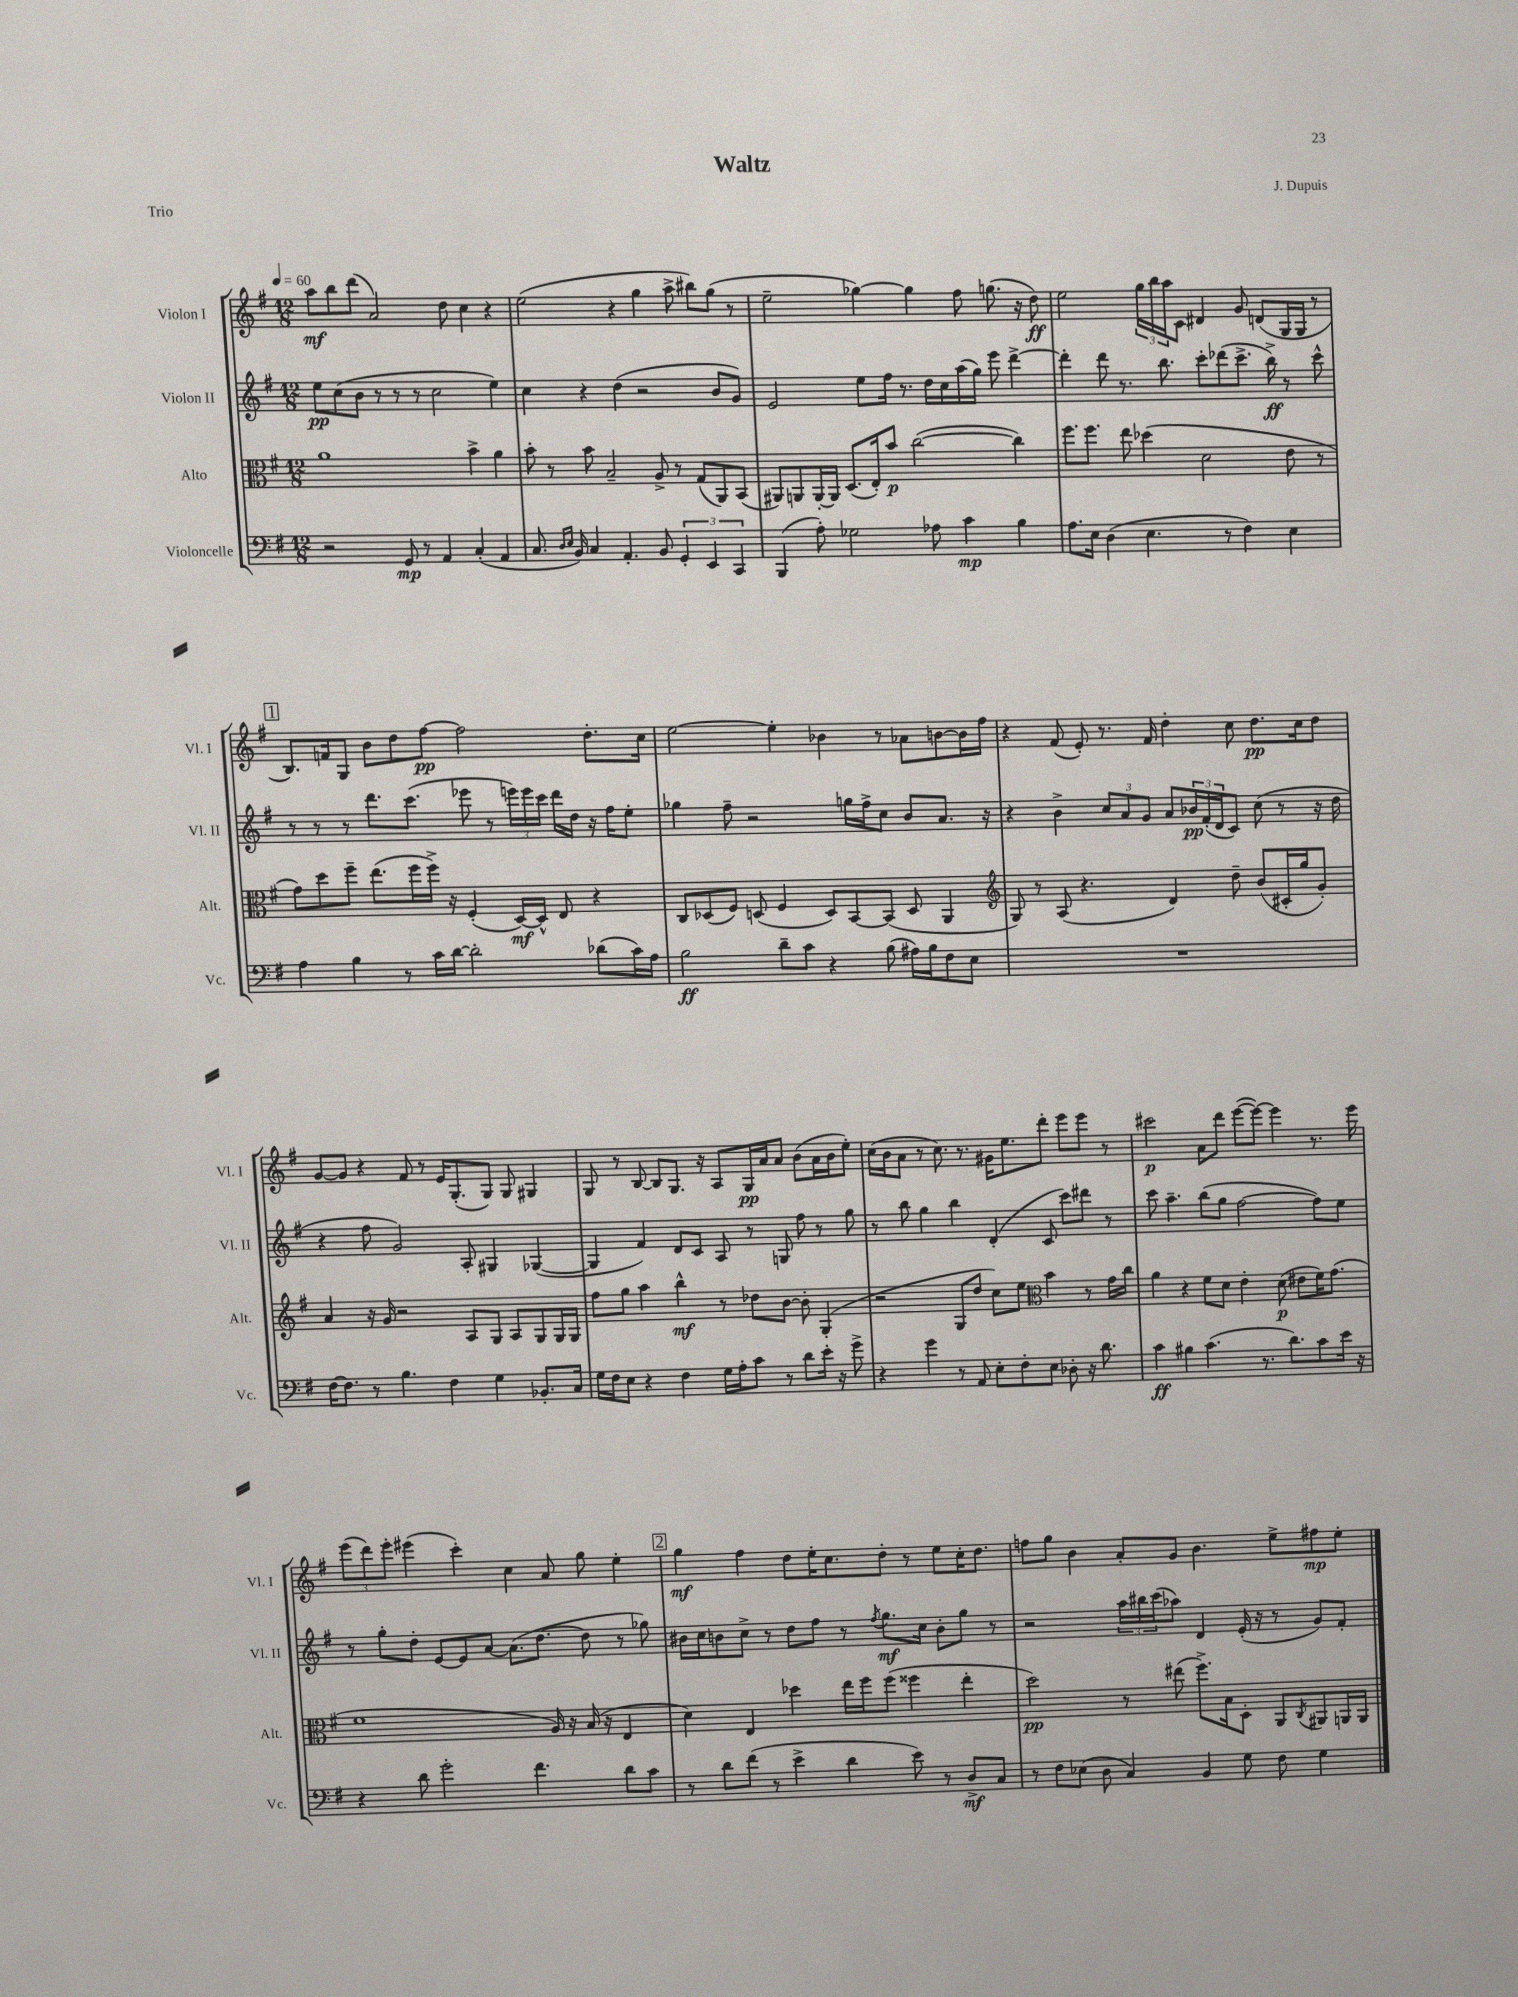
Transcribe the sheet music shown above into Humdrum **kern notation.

**kern	**kern	**kern	**kern
*staff4	*staff3	*staff2	*staff1
*clefF4	*clefC3	*clefG2	*clefG2
*k[f#]	*k[f#]	*k[f#]	*k[f#]
*M12/8	*M12/8	*M12/8	*M12/8
*MM60	*MM60	*MM60	*MM60
2r	1a	8ee	8aa
.	.	(8cc	8bb
.	.	8b	(8ddd
.	.	8r	2a)
8GG	.	8r	.
8r	.	8r	.
4AA	.	2cc	.
.	.	.	8dd
(4C'	4b^	.	4cc
4AA	4a	4ee)	4r
=	=	=	=
8.C	8b'	4cc	(2ee
.	8r	.	.
16qqD	.	.	.
16qqE	.	.	.
16BB)	.	.	.
4C	8b	4r	.
.	2B~	.	.
4.AA'	.	(4dd	4r
.	.	2r	4gg
8BB	8A^	.	.
6GG'	8r	.	8aa^
.	(8G	.	8bb#)
6EE	.	.	.
.	8AA)	8b	(8gg
6CC	.	.	.
.	(8BB	8g)	8r
=	=	=	=
(4BBB	8AA#)	2e	2ee~
.	8AA	.	.
8A')	[16AA'	.	.
.	16AA]	.	.
2G-	(8.D	.	.
.	.	8ee	[4gg-)
.	16E')	.	.
.	8b	16ff#	.
.	.	8.r	.
.	([2cc	.	4gg-]
8A-	.	16dd	.
.	.	16cc	.
4c	.	(16aa	8ff#
.	.	16gg)	.
.	.	8eee	(8.gg
4B	4cc])	[4ddd^	.
.	.	.	16r
.	.	.	8dd)
=	=	=	=
8.A	8.ff#	4ddd']	2ee
16E	8.ff#	.	.
(4D	.	8ddd	.
.	8ee	8.r	.
4.E	(4dd-	.	24gg
.	.	.	24bb
.	.	8.bb	.
.	.	.	24aa
.	.	.	8c
.	2d	8ccc'	4d#
8r	.	(8ddd-	.
4F#)	.	8.ccc^	8g
.	.	.	(8d
.	.	16bb^)	.
4E	8e	8r	16G
.	.	.	16G
.	8r	8ccc^^	8r
=	=	=	=
4A	8g)	8r	8.B)
.	8dd	8r	.
.	.	.	16f
4B	8ff#~	8r	8G
.	(8.ee	8.ddd	8b
8r	.	.	8dd
.	16ff#	(8.ccc	.
16c	16ff#^)	.	[8ff#
[16d	16r	.	.
2d']	(4F#'	8eee-	2ff#]
.	.	8r	.
.	[16D)	24eee)	.
.	.	24eee	.
.	16D^^]	.	.
.	.	24ccc	.
.	8E	16ddd	.
.	.	16dd	.
(8d-	4r	16r	8.dd'
.	.	16ff#	.
16c)	.	8ee'	.
16A	.	.	16cc
=	=	=	=
2B	8C	4gg-	[2ee
.	(8D-	.	.
.	8F#)	8ff#~	.
.	(8D	2r	.
8d~	4F#	.	4ee']
8c	.	.	.
4r	8D)	.	4b-
.	[8BB	16gg	.
.	.	16ff#^	.
(8B	(8BB]	8cc	8r
16A#)	8D	8b	8a-
16B	.	.	.
8F#	4AA	8.a	[8b
8E	.	.	16b]
.	.	16r	16ff#
=	=	=	=
*	*clefG2	*	*
1.r	8G)	4r	4r
.	8r	.	.
.	(8A	4b^	(8f#
.	4.r	.	8e')
.	.	12cc	8.r
.	.	12a	.
.	.	12g	.
.	.	.	16f#
.	4d)	8a	4dd'
.	.	24b-	.
.	.	(24f#'	.
.	.	24d	.
.	8dd~	8c)	8cc
.	(8b	(8cc	8.dd
.	16c#'	8r	.
.	16gg	.	16cc
.	8g')	16r	8dd
.	.	16dd	.
=	=	=	=
[16F#	4a	4r	[8g
8.F#]	.	.	.
.	.	.	8g]
8r	16r	8ff#	4r
.	16g	.	.
4.B	2r	2g)	.
.	.	.	8f#
.	.	.	8r
4F#	.	.	16e
.	.	.	(8.G'
.	8A	8A'	.
4G	8G	4G#	8G)
.	8A	.	8G
8.BB-'	8G	([4G-	4G#
.	16G	.	.
16C	16G	.	.
=	=	=	=
16G	8ff#	4G-]	8G
16F#	.	.	.
8E	8gg	.	8r
4r	4aa	4f#)	[8B
.	.	.	8B]
4F#	4bb^^	8d	8.G
.	.	8c	.
.	.	.	16r
16G	8r	8A	8A
16A'	.	.	.
8c	8dd-	8r	16G
.	.	.	16a
8r	[8b	8G	8a
8d	8b']	8ff#	(8b
16e'	(4G'	8r	16a
16r	.	.	16b
8g^	.	8gg	8ee')
=	=	=	=
4r	2r	8r	(16cc
.	.	.	16b
.	.	8bb	8a
4g	.	4gg	8r
.	.	.	8.cc)
8r	8G	4bb	.
.	.	.	8.r
8AA	8dd	.	.
8E'	8cc)	(4d'	16g#
.	.	.	8.ee
8F#'	8ee	.	.
*	*clefC3	*	*
8E	4b	8c	8ddd'
8D-'	.	8ccc)	8eee
16r	8r	8ddd#	8eee
8.d	.	.	.
.	16g	8r	8r
.	16cc	.	.
=	=	=	=
4c	4a	8ccc	2ccc#
.	.	4.aa~	.
4B#	4r	.	.
(4.c	8f#	(8bb	8a
.	8d	8gg	8ddd
.	4e'	[2ff#	([8eee
8.r	.	.	8eee_)
.	(8d	.	4eee]
8.d)	.	.	.
.	8e#	.	.
8c	16f#)	8ff#])	8.r
.	(8.g	.	.
16e	.	8ee	.
16r	.	.	16eee
=	=	=	=
4r	1f#	8r	(12eee
.	.	.	12ddd)
.	.	8gg'	.
.	.	.	12eee'
8d	.	8dd'	(4eee#
2g'	.	[8e	.
.	.	8e]	4ccc')
.	.	[8a	.
.	.	(8.a]	4cc
4.f#	.	.	.
.	.	[8.dd	.
.	16A)	.	8a
.	16r	.	.
.	(16B	8dd]	8gg
.	16r	.	.
8d	4E	8r	4ee'
8c	.	8gg-)	.
=	=	=	=
8r	4d)	16b#	4gg
.	.	16cc	.
8d	.	8b	.
(8f#	4E	8cc^	4ff#
8r	.	8r	.
4e^	4dd-	8dd	8dd
.	.	8ff#	16ee'
.	.	.	8.cc
4d	16ee	8r	.
.	16ff#	.	.
.	.	8qff#	.
.	(8ff#	8.gg	8dd'
8e)	4ff##	.	8r
.	.	16cc	.
8r	.	8b'	8ee
8D^	4ee'	8gg	16cc'
.	.	.	8.dd
8C	.	8r	.
=	=	=	=
8r	2dd)	2r	8ff
8F#	.	.	8gg
(8E-	.	.	4b
8D	.	.	.
4C)	8r	24aa	8a'
.	.	24bb#	.
.	.	(24ccc	.
.	(8ee#	8aa-)	8g
4BB	8.ff#^)	4d	4.b
.	16B	.	.
8G	8D'	(16e'	.
.	.	16r	.
8F#	8AA	8r	8ee^
.	8qC	.	.
4G	8AA#	8g)	8ff#
.	16AA	8f#'	8ee'
.	16AA	.	.
==	==	==	==
*-	*-	*-	*-
